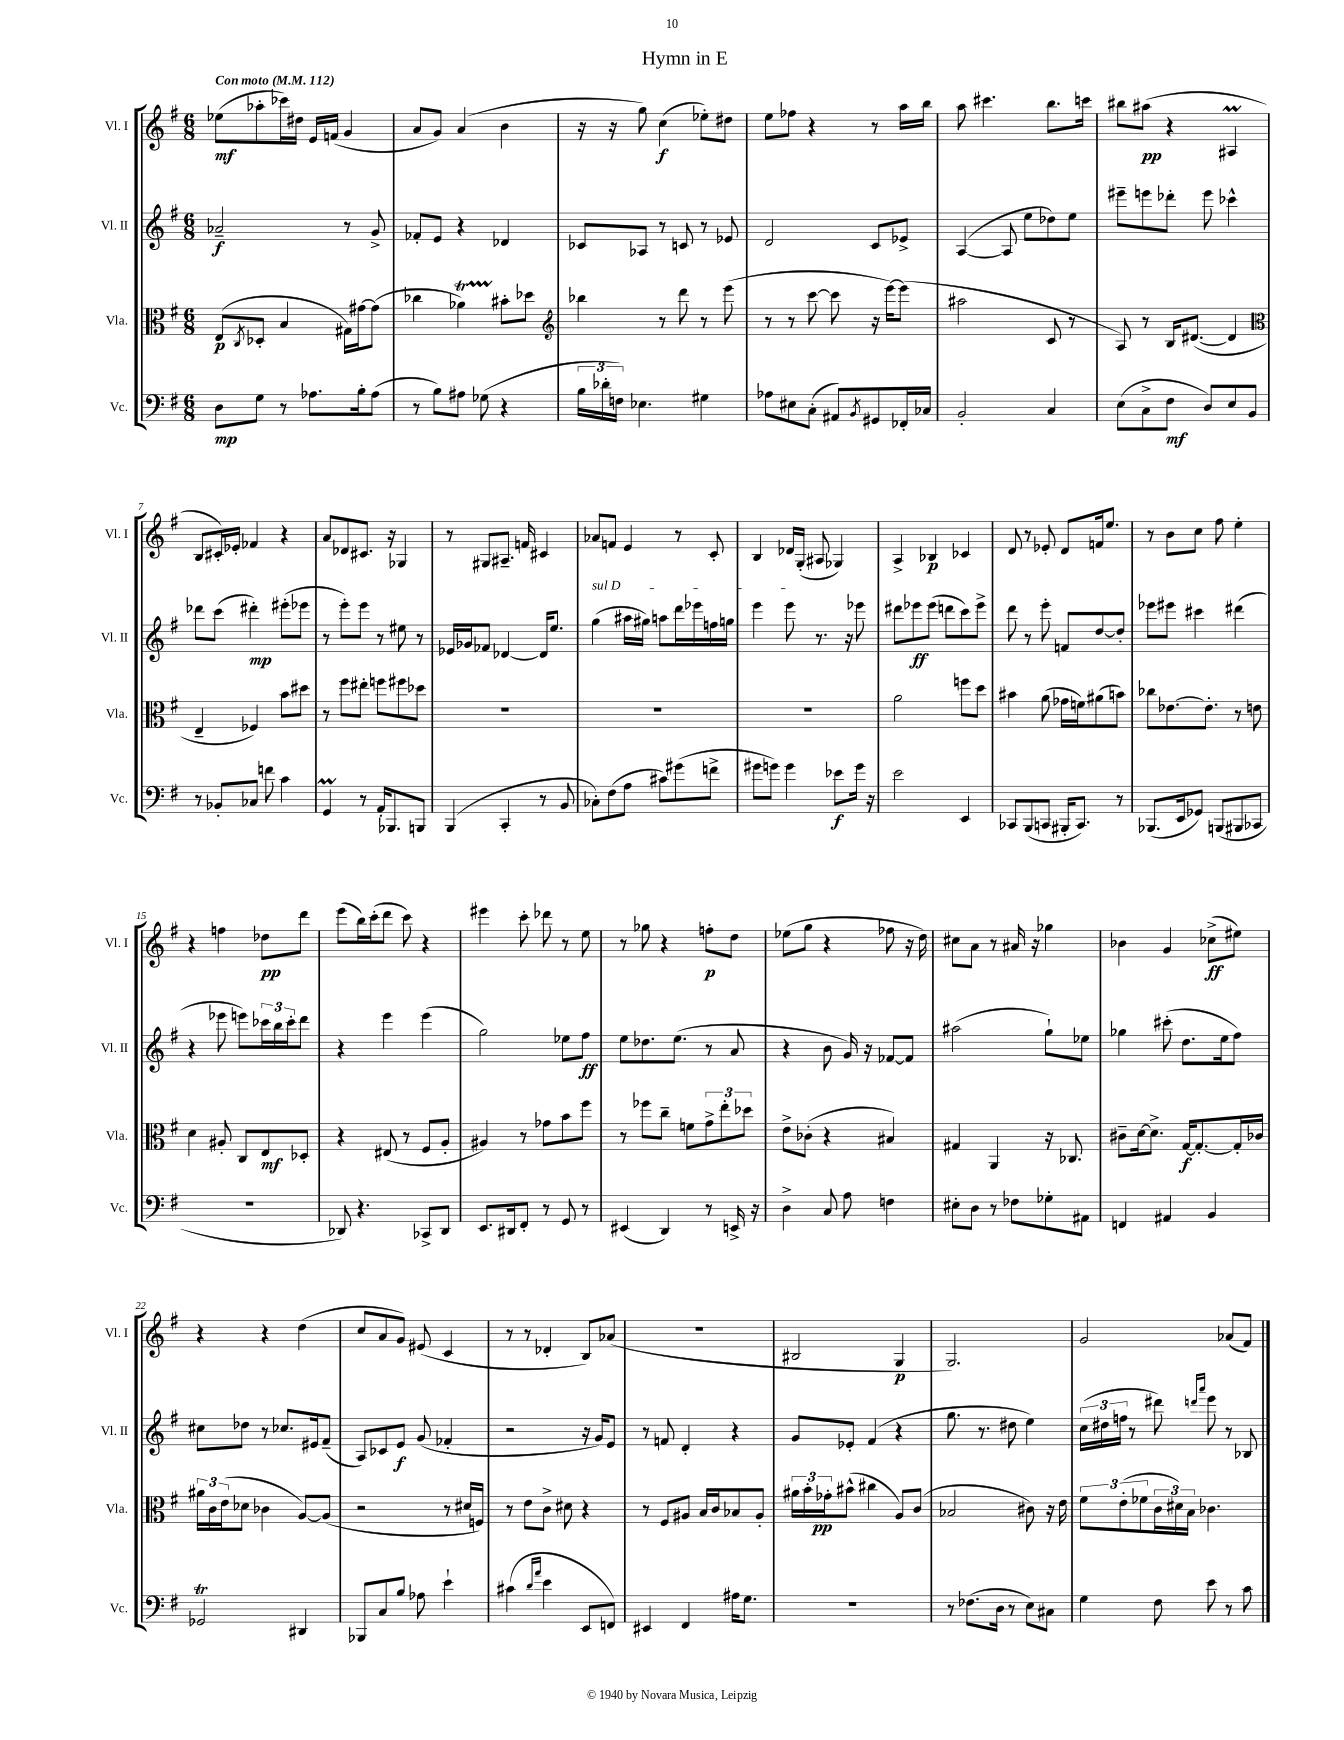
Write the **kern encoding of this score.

**kern	**kern	**kern	**kern
*staff4	*staff3	*staff2	*staff1
*clefF4	*clefC3	*clefG2	*clefG2
*k[f#]	*k[f#]	*k[f#]	*k[f#]
*M6/8	*M6/8	*M6/8	*M6/8
*MM112	*MM112	*MM112	*MM112
8D\L	(8E/L	2a-~/	(8ee-\L
.	8qC/	.	.
8G\J	8D-'/J	.	8aa-'\
8r	4B/	.	16ccc-\L)
.	.	.	16dd#\JJ
8.A-\L	.	.	16e/LL
.	.	.	(16f/JJ
.	16G#\LL)	8r	4g/
16B'\k	[16g#\J	.	.
(8A-\J	(8g#\]J	8g^/	.
=	=	=	=
8r	4cc-\	8f-'/L	8a/L
8B\L)	.	8e/J	8g/J)
8A#\J	4a-\)	4r	(4a/
(8G-\	.	.	.
4r	8b#'\L	4d-/	4b\
.	8dd-\J	.	.
=	=	=	=
*	*clefG2	*	*
24B\LL	4bb-\	8c-/L	16r
24d-'\	.	.	.
.	.	.	16r
24F\JJ)	.	.	.
4.E-\	.	8A-/J	8gg\)
.	8r	8r	(4cc\
.	8ddd\	8c/	.
4G#\	8r	8r	8ee-'\L)
.	(8eee\	8e-/	8dd#\J
=	=	=	=
8A-\L	8r	2d/	8ee\L
8E#\	8r	.	8ff-\J
(8C'\J	[8ccc\	.	4r
8AA#/L)	8ccc\]	.	.
8qBB/	.	.	.
8GG#/	16r	8c/L	8r
.	[16eee\LK)	.	.
16FF-'/L	(8eee\]J	8e-^/J	16aa\LL
16C-/JJ	.	.	16bb\JJ
=	=	=	=
2BB'/	2aa#\	([4A/	8aa\
.	.	.	4.ccc#\
.	.	8A/]	.
.	.	8ee\L	.
4C/	8c/	8dd-\)	8.bb\L
.	8r	8ee\J	.
.	.	.	16ccc\Jk
=	=	=	=
(8E\L	8A/)	8eee#~\L	8bb#\L
8C^\	8r	8eee\	(8aa#\J
8F#\J	16B/LK	8ddd-'\J	4r
.	([8.d#/J	.	.
8D/L)	.	8eee\	.
8E/	4d#/]	4ccc-^^\	4A#/
8BB/J	.	.	.
=	=	=	=
*	*clefC3	*	*
8r	4E~/	8ddd-\L	8B/L
8BB-'/L	.	(8ccc\J	16c#'/L)
.	.	.	16e-'/JJ
8C-/J	4F-/)	4ddd#'\)	4f-/
8f\	.	.	.
4c\	8b\L	(8eee#'\L	4r
.	8dd#\J	8eee-\J	.
=	=	=	=
4GG/	8r	8r	8a/L
.	8ff#\L	8eee'\L)	8d-/
8r	8ee#'\J	8eee\J	8.c#/J
16AA'/LK	8ff\L	8r	.
8.BBB-/	.	.	16r
.	8ff#\	8ee#\	4G-/
8BBB/J	8dd-\J	8r	.
=	=	=	=
(4BBB/	2.r	16e-/LL	8r
.	.	16g-/J	.
.	.	8f-/J	8G#/L
4CC'/	.	[4d-/	8.A#~/J
.	.	.	16f/
8r	.	16d-/]LK	4c#/
.	.	8.ee/J	.
8BB/	.	.	.
=	=	=	=
8C-'\L)	2.r	(4gg\	8a-/L
(8F#\	.	.	8f/J
8A\J	.	16aa#\LL	4e/
.	.	16gg#\JJ)	.
8c#\L)	.	8aa\L	.
(8g#\	.	16ddd\L	8r
.	.	16eee-\	.
8f^\J	.	16ff\	8c'/
.	.	16gg\JJ	.
=	=	=	=
8g#\L	2.r	4eee\	4B/
8g\J)	.	.	.
4g\	.	8eee\	16d-/LL
.	.	.	(16G'/JJ
.	.	8.r	8A#/
8e-\L	.	.	4G-/)
.	.	16r	.
16g\Jk	.	8eee-\	.
16r	.	.	.
=	=	=	=
2e\	2a\	8ddd#\L	4A^/
.	.	8eee-\	.
.	.	(8eee-\J	4B-/
.	.	8ddd\L	.
4EE/	8ff\L	8ccc\)	4c-/
.	8dd\J	8eee-^\J	.
=	=	=	=
8CC-/L	4b#\	8ddd\	8d/
(8BBB/	.	8r	8r
8CC/J	(8a\	8eee'\	8e-'/
16BBB#'/LK	16g-\LL	8f/L	8d/L
8.CC/J)	16f\J)	.	.
.	(8a#\	[8dd/	16f/k
.	.	.	8.ee/J
8r	8b\J)	8dd'/]J	.
=	=	=	=
(8.BBB-/L	8cc-\L	8eee-\L	8r
.	[8.e-\	8eee#\J	8b\L
16EE/k	.	.	.
8GG-/J)	.	4ccc#\	8cc\J
.	8.e-'\]J	.	.
(8BBB/L	.	.	8ff#\
8BBB#/	8r	(4ddd#\	4ee'\
8CC-/J	8e\	.	.
=	=	=	=
2.r	4d\	4r	4r
.	8A#'/	8eee-\	4ff\
.	8C/L	8eee\L)	.
.	8E/	24ccc-\L	8dd-\L
.	.	24bb\	.
.	.	24ccc-'\J	.
.	8D-'/J	8ddd\J	8ddd\J
=	=	=	=
8DD-/)	4r	4r	(8eee\L
4.r	.	.	16bb\L)
.	.	.	(16ccc'\J
.	(8E#/	4eee\	8ddd\J
.	8r	.	8ccc\)
8CC-^/L	8F#/L	(4eee\	4r
8DD-/J	8A'/J	.	.
=	=	=	=
8.EE/L	4A#/)	2gg\)	4eee#\
16DD#/k	.	.	.
8FF#'/J	8r	.	8ccc'\
8r	8g-\L	.	8ddd-\
8GG/	8b\	8ee-\L	8r
8r	8ff#\J	8ff#\J	8ee\
=	=	=	=
(4EE#/	8r	8ee\L	8r
.	8ff-\L	8.dd-\	8gg-\
4DD/)	8cc~\J	.	4r
.	.	(8.ee\J	.
.	8f\L	.	.
8r	12g^\	8r	8ff'\L
.	12ee'\	.	.
16EE^/	.	8a/	8dd\J
.	12dd-\J	.	.
16r	.	.	.
=	=	=	=
4D^\	8e^\L	4r	(8ee-\L
.	(8c-'\J	.	8gg\J
8C/	4r	8b\	4r
8A\	.	16g/)	.
.	.	16r	.
4F\	4B#/)	[8f-/L	8ff-\
.	.	8f-/]J	16r
.	.	.	16dd\)
=	=	=	=
8E#'\L	4G#/	(2aa#\	8cc#\L
8D\J	.	.	8a\J
8r	4AA/	.	8r
8F-\L	.	.	16a#/
.	.	.	16r
8G-'\	16r	8gg`\L)	4gg-\
.	8.C-/	.	.
8AA#\J	.	8ee-\J	.
=	=	=	=
4FF/	8c#~\L	4gg-\	4b-\
.	[16d\k	.	.
.	8.d^\]J	.	.
4AA#/	.	(8ccc#'\	4g/
.	[16G/LK	8.dd\L	.
.	8.G'/_	.	.
4BB/	.	.	(8cc-^\L
.	.	16ee\k	.
.	16G'/]L	8ff#\J)	8ee#\J)
.	16c-/JJ	.	.
=	=	=	=
2GG-/	24a#\LL	8cc#\L	4r
.	24c\	.	.
.	(24e\J	.	.
.	8d-\J	8dd-\J	.
.	4c-\	8r	4r
.	.	8.cc-/L	.
4DD#/	[8A/L)	.	(4dd\
.	.	16e#/k	.
.	(8A/]J	(8f#~/J	.
=	=	=	=
8BBB-/L	2r	8A/L)	8cc/L
8C/	.	8c-/	8a/
8B/J	.	8e/J	8g/J)
8A-\	.	(8g/	(8e#/
4e`\	8r	4f-'/	4c/
.	16d#/LL	.	.
.	16F/JJ)	.	.
=	=	=	=
(4c#\	8r	2r	8r
.	8e\L	.	8r
16qqd/LL	.	.	.
16qqa/JJ	.	.	.
4e\	8c^\J	.	4d-'/
.	8d#\	.	.
8EE/L	4r	16r	8B/L)
.	.	16g/LK)	.
8FF/J)	.	8e/J	(8a-/J
=	=	=	=
4EE#/	8r	8r	2.r
.	8F#/L	8f/	.
4FF#/	8A#/J	4d'/	.
.	16B/LL	.	.
.	16c/J	.	.
16A#\LK	8B-/	4r	.
8.G\J	.	.	.
.	8A#'/J	.	.
=	=	=	=
2.r	24a#\LL	8g/L	2B#/
.	24b'\	.	.
.	24g-'\J	.	.
.	(8b#^^\J	8e-'/J	.
.	4cc#\	(4f#/	.
.	8A/L)	4r	4G/
.	(8c/J	.	.
=	=	=	=
8r	2B-/	8.gg\	2.G/)
(8.F-\L	.	.	.
.	.	8.r	.
16D\Jk	.	.	.
8r	.	8dd#\	.
8E\L)	8c#\)	4ee\)	.
8C#\J	16r	.	.
.	16e\	.	.
=	=	=	=
4G\	12f#\L	(24cc\LL	2g/
.	.	24dd#\	.
.	(12e'\	24ff\JJ	.
.	.	8r	.
.	12f-\	.	.
8F#\	24c\L	8ddd#\)	.
.	24d#\)	.	.
.	24B\JJ	.	.
.	.	16qqddd/LL	.
.	.	16qqaaa/JJ	.
8e\	4.c-\	8eee\	.
8r	.	8r	(8a-/L
8c\	.	8B-/	8f#/J)
==	==	==	==
*-	*-	*-	*-
